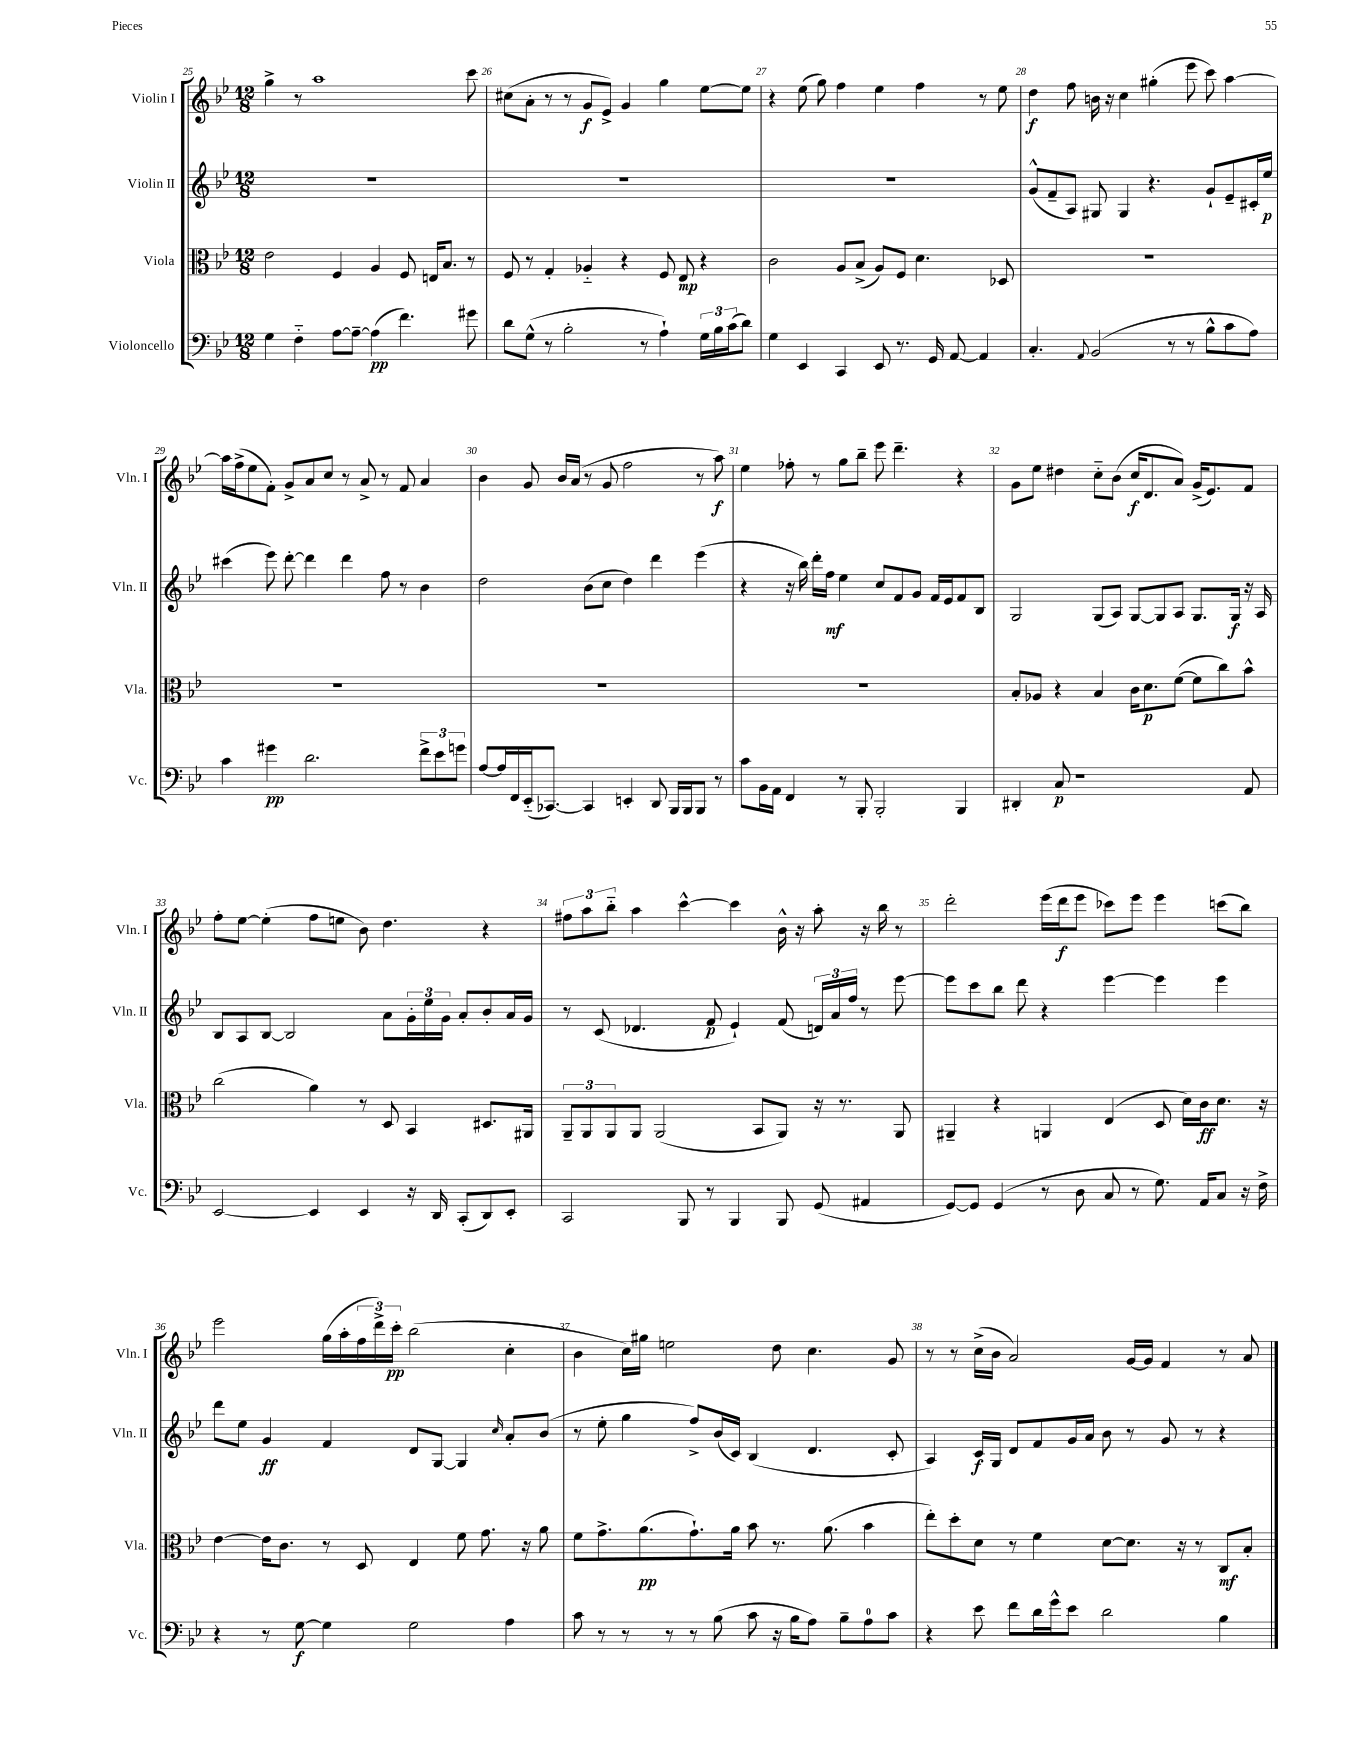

**kern	**dynam	**kern	**dynam	**kern	**dynam	**kern	**dynam
*part4	*part4	*part3	*part3	*part2	*part2	*part1	*part1
*staff4	*staff4	*staff3	*staff3	*staff2	*staff2	*staff1	*staff1
*I"Violoncello	*	*I"Viola	*	*I"Violin II	*	*I"Violin I	*
*I'Vc.	*	*I'Vla.	*	*I'Vln. II	*	*I'Vln. I	*
*clefF4	*	*clefC3	*	*clefG2	*	*clefG2	*
*k[b-e-]	*	*k[b-e-]	*	*k[b-e-]	*	*k[b-e-]	*
*M12/8	*	*M12/8	*	*M12/8	*	*M12/8	*
=25	=25	=25	=25	=25	=25	=25	=25
4G\	.	2e-\	.	1.r	.	4gg^\	.
4F\	.	.	.	.	.	8r	.
.	.	.	.	.	.	1aa	.
[8A\L	.	4F/	.	.	.	.	.
8A~\J_	.	.	.	.	.	.	.
(4A\]	pp	4A/	.	.	.	.	.
4.f\)	.	8F/	.	.	.	.	.
.	.	16En/KL	.	.	.	.	.
.	.	8.B-/J	.	.	.	.	.
8g#X\	.	8r	.	.	.	8ccc\	.
=26	=26	=26	=26	=26	=26	=26	=26
8d\L	.	8F/	.	1.r	.	(8cc#X\L	.
(8G^^\J	.	8r	.	.	.	8a'\J	.
8r	.	4G'/	.	.	.	8r	.
2B-'\	.	.	.	.	.	8r	.
.	.	4A-X/	.	.	.	8g/L	f
.	.	.	.	.	.	8e-^/J)	.
.	.	4r	.	.	.	4g/	.
8r	.	.	.	.	.	.	.
4A`\)	.	8F/	.	.	.	4gg\	.
.	.	8E-/	mp	.	.	.	.
24G\LL	.	4r	.	.	.	[8ee-\L	.
24B-\	.	.	.	.	.	.	.
(24c\J	.	.	.	.	.	.	.
8d\J)	.	.	.	.	.	8ee-\J]	.
=27	=27	=27	=27	=27	=27	=27	=27
4G\	.	2c\	.	1.r	.	4r	.
4EE-/	.	.	.	.	.	(8ee-\	.
.	.	.	.	.	.	8gg\)	.
4CC/	.	8A/L	.	.	.	4ff\	.
.	.	(8B-^/J	.	.	.	.	.
8EE-/	.	8A/L)	.	.	.	4ee-\	.
8.r	.	8F/J	.	.	.	.	.
.	.	4.d\	.	.	.	4ff\	.
16GG/	.	.	.	.	.	.	.
[8AA/	.	.	.	.	.	.	.
4AA/]	.	.	.	.	.	8r	.
.	.	8D-X/	.	.	.	8ee-\	.
=28	=28	=28	=28	=28	=28	=28	=28
4.C'/	.	1.r	.	(8g^^/L	.	4dd\	f
.	.	.	.	8f~/	.	.	.
.	.	.	.	8A/J)	.	8ff\	.
8qqAA/	.	.	.	.	.	.	.
(2BB-/	.	.	.	8G#X/	.	16bn\	.
.	.	.	.	.	.	16r	.
.	.	.	.	4G#/	.	4cc\	.
.	.	.	.	4.r	.	(4gg#X'\	.
8r	.	.	.	.	.	.	.
8r	.	.	.	.	.	8eee-\	.
8B-^^\L	.	.	.	8g`/L	.	8ccc\)	.
8c\	.	.	.	8e-~/	.	[4aa\	.
8A\J)	.	.	.	16c#X'/L	.	.	.
.	.	.	.	16ee-/JJ	p	.	.
!!LO:LB:g=z
=29	=29	=29	=29	=29	=29	=29	=29
4c\	.	1.r	.	(4ccc#X\	.	16aa\LL]	.
.	.	.	.	.	.	(16ff^\J	.
.	.	.	.	.	.	8ee-\	.
4g#X\	pp	.	.	8eee-\)	.	8f'\J)	.
.	.	.	.	[8ddd'\	.	8g^/L	.
2.d\	.	.	.	4ddd\]	.	8a/	.
.	.	.	.	.	.	8cc/J	.
.	.	.	.	4ddd\	.	8r	.
.	.	.	.	.	.	8a^/	.
.	.	.	.	8ff\	.	8r	.
.	.	.	.	8r	.	8f/	.
12f^\L	.	.	.	4b-\	.	4a/	.
12e-\	.	.	.	.	.	.	.
12gn\J	.	.	.	.	.	.	.
=30	=30	=30	=30	=30	=30	=30	=30
[8A/L	.	1.r	.	2dd\	.	4b-\	.
16A/L]	.	.	.	.	.	.	.
16FF/	.	.	.	.	.	.	.
(16EE-/J	.	.	.	.	.	8g/	.
[8.CC-X/J)	.	.	.	.	.	.	.
.	.	.	.	.	.	16b-/LL	.
.	.	.	.	.	.	(16a/JJ	.
4CC-/]	.	.	.	(8b-\L	.	8r	.
.	.	.	.	8cc\J	.	8g/	.
4EEn'/	.	.	.	4dd\)	.	2ff\	.
8DD/	.	.	.	4ddd\	.	.	.
16BBB-/LL	.	.	.	.	.	.	.
16BBB-/J	.	.	.	.	.	.	.
8BBB-/J	.	.	.	(4eee-\	.	8r	.
8r	.	.	.	.	.	8aa\)	f
=31	=31	=31	=31	=31	=31	=31	=31
8c\L	.	1.r	.	4r	.	4ee-\	.
16BB-\L	.	.	.	.	.	.	.
16AA\JJ	.	.	.	.	.	.	.
4FF/	.	.	.	16r	.	8ff-X'\	.
.	.	.	.	16bb-\)	.	.	.
.	.	.	.	16ddd'\LL	.	8r	.
.	.	.	.	16ff\JJ	mf	.	.
8r	.	.	.	4ee-\	.	8gg\L	.
8BBB-'/	.	.	.	.	.	8bb-~\J	.
2BBB-'/	.	.	.	8cc/L	.	8eee-\	.
.	.	.	.	8f/	.	4.ddd~\	.
.	.	.	.	8g/J	.	.	.
.	.	.	.	16f/LL	.	.	.
.	.	.	.	16e-/J	.	.	.
4BBB-/	.	.	.	8f/	.	4r	.
.	.	.	.	8B-/J	.	.	.
=32	=32	=32	=32	=32	=32	=32	=32
4DD#X'/	.	8B-'/L	.	2G/	.	8g\L	.
.	.	8A-X/J	.	.	.	8ee-\J	.
8C/	p	4r	.	.	.	4dd#X\	.
1r	.	.	.	.	.	.	.
.	.	4B-/	.	(8G/L	.	8cc\L	.
.	.	.	.	8A/J)	.	(8b-\J	.
.	.	16c\KL	.	[8G/L	.	16cc/KL	f
.	.	8.d\	p	.	.	8.d/	.
.	.	.	.	8G/]	.	.	.
.	.	([8f\J	.	8A/J	.	8a/J)	.
.	.	8f\L]	.	8.G/L	.	(16g^/KL	.
.	.	.	.	.	.	8.e-/)	.
.	.	8cc\)	.	.	.	.	.
.	.	.	.	16G/Jk	f	.	.
8AA/	.	8b-^^\J	.	16r	.	8f/J	.
.	.	.	.	16A/	.	.	.
!!LO:LB:g=z
=33	=33	=33	=33	=33	=33	=33	=33
[2EE-/	.	(2cc\	.	8B-/L	.	8ff'\L	.
.	.	.	.	8A/	.	[8ee-\J	.
.	.	.	.	[8B-/J	.	(4ee-'\]	.
.	.	.	.	2B-/]	.	.	.
4EE-/]	.	4a\)	.	.	.	8ff\L	.
.	.	.	.	.	.	8een\J	.
4EE-/	.	8r	.	.	.	8b-\)	.
.	.	8D/	.	8a\L	.	4.dd\	.
16r	.	4BB-/	.	24g'\L	.	.	.
.	.	.	.	24ee-\	.	.	.
16DD/	.	.	.	.	.	.	.
.	.	.	.	24g\JJ	.	.	.
(8CC'/L	.	.	.	8a'/L	.	.	.
8DD/)	.	8.D#X/L	.	8b-'/	.	4r	.
8EE-'/J	.	.	.	16a/L	.	.	.
.	.	16AA#X/Jk	.	16g/JJ	.	.	.
=34	=34	=34	=34	=34	=34	=34	=34
2CC/	.	12AA~/L	.	8r	.	12ff#X\L	.
.	.	12AA/	.	.	.	12aa\	.
.	.	.	.	(8c/	.	.	.
.	.	12AA/	.	.	.	12bb-\J	.
.	.	8AA/J	.	4.d-X/	.	4aa\	.
.	.	(2AA/	.	.	.	.	.
8BBB-/	.	.	.	.	.	[4ccc^^\	.
8r	.	.	.	8f/	p	.	.
4BBB-/	.	.	.	4e-`/)	.	4ccc\]	.
.	.	8BB-/L	.	.	.	.	.
8BBB-/	.	8AA/J)	.	(8f/	.	16b-^^\	.
.	.	.	.	.	.	16r	.
(8GG/	.	16r	.	24dn/LL)	.	8aa'\	.
.	.	.	.	24a/	.	.	.
.	.	8.r	.	.	.	.	.
.	.	.	.	24ff/JJ	.	.	.
4AA#X/	.	.	.	8r	.	16r	.
.	.	.	.	.	.	16bb-\	.
.	.	8AA/	.	[8eee-\	.	8r	.
=35	=35	=35	=35	=35	=35	=35	=35
[8GG/L)	.	4AA#X~/	.	8eee-\L]	.	2ddd'\	.
8GG/J]	.	.	.	8ccc\	.	.	.
(4GG/	.	4r	.	8bb-\J	.	.	.
.	.	.	.	8ddd\	.	.	.
8r	.	4AAn/	.	4r	.	(16eee-\LL	.
.	.	.	.	.	.	16ddd\J	f
8D\	.	.	.	.	.	8eee-\J	.
8C/	.	(4E-/	.	[4eee-\	.	8ccc-X\L)	.
8r	.	.	.	.	.	8eee-\J	.
8.G\)	.	8D/	.	4eee-\]	.	4eee-\	.
.	.	16d\LL)	.	.	.	.	.
16AA/KL	.	16c\J	ff	.	.	.	.
8C/J	.	8.d\J	.	4eee-\	.	(8cccn\L	.
16r	.	.	.	.	.	8bb-\J)	.
16F^\	.	16r	.	.	.	.	.
!!LO:LB:g=z
=36	=36	=36	=36	=36	=36	=36	=36
4r	.	[4e-\	.	8ddd\L	.	2eee-\	.
.	.	.	.	8ee-\J	.	.	.
8r	.	16e-\KL]	.	4g/	ff	.	.
.	.	8.c\J	.	.	.	.	.
[8G\	f	.	.	.	.	.	.
4G\]	.	8r	.	4f/	.	(16gg\LL	.
.	.	.	.	.	.	16aa'\	.
.	.	8D/	.	.	.	24ff\	.
.	.	.	.	.	.	24ddd^\)	.
.	.	.	.	.	.	24ccc'\JJ	pp
2G\	.	4E-/	.	8d/L	.	(2bb-\	.
.	.	.	.	[8G/J	.	.	.
.	.	8f\	.	4G/]	.	.	.
.	.	8.g\	.	.	.	.	.
.	.	.	.	16qqcc/	.	.	.
4A\	.	.	.	8a'/L	.	4cc'\	.
.	.	16r	.	.	.	.	.
.	.	8a\	.	(8b-/J	.	.	.
=37	=37	=37	=37	=37	=37	=37	=37
8c\	.	8f\L	.	8r	.	4b-\	.
8r	.	8.g^\	.	8ee-'\	.	.	.
8r	.	.	.	4gg\	.	16cc\LL)	.
.	.	(8.a\	pp	.	.	16gg#X\JJ	.
8r	.	.	.	.	.	2een\	.
8r	.	8.g`\)	.	8ff^/L)	.	.	.
(8B-\	.	.	.	(16b-/L	.	.	.
.	.	16a\Jk	.	16c/JJ)	.	.	.
8c\	.	8b-\	.	(4B-/	.	.	.
16r	.	8.r	.	.	.	8dd\	.
16B-\KL	.	.	.	.	.	.	.
8A\J)	.	.	.	4.d/	.	4.cc\	.
.	.	(8.a\	.	.	.	.	.
8B-~\L	.	.	.	.	.	.	.
8A\	.	4b-\	.	.	.	.	.
8c\J	.	.	.	8c'/	.	8g/	.
=38	=38	=38	=38	=38	=38	=38	=38
4r	.	8ee-'\L)	.	4A/)	.	8r	.
.	.	8dd'\	.	.	.	8r	.
8e-\	.	8d\J	.	16c/LL	f	(16cc^\LL	.
.	.	.	.	16G/JJ	.	16b-\JJ	.
8f\L	.	8r	.	8d/L	.	2a/)	.
16d\L	.	4f\	.	8f/	.	.	.
16g^^\J	.	.	.	.	.	.	.
8e-\J	.	.	.	16g/L	.	.	.
.	.	.	.	16a/JJ	.	.	.
2d\	.	[8d\L	.	8b-\	.	.	.
.	.	8.d\J]	.	8r	.	[16g/LL	.
.	.	.	.	.	.	16g/JJ]	.
.	.	.	.	8g/	.	4f/	.
.	.	16r	.	.	.	.	.
.	.	8r	.	8r	.	.	.
4B-\	.	8C/L	mf	4r	.	8r	.
.	.	8B-'/J	.	.	.	8a/	.
==	==	==	==	==	==	==	==
*-	*-	*-	*-	*-	*-	*-	*-
